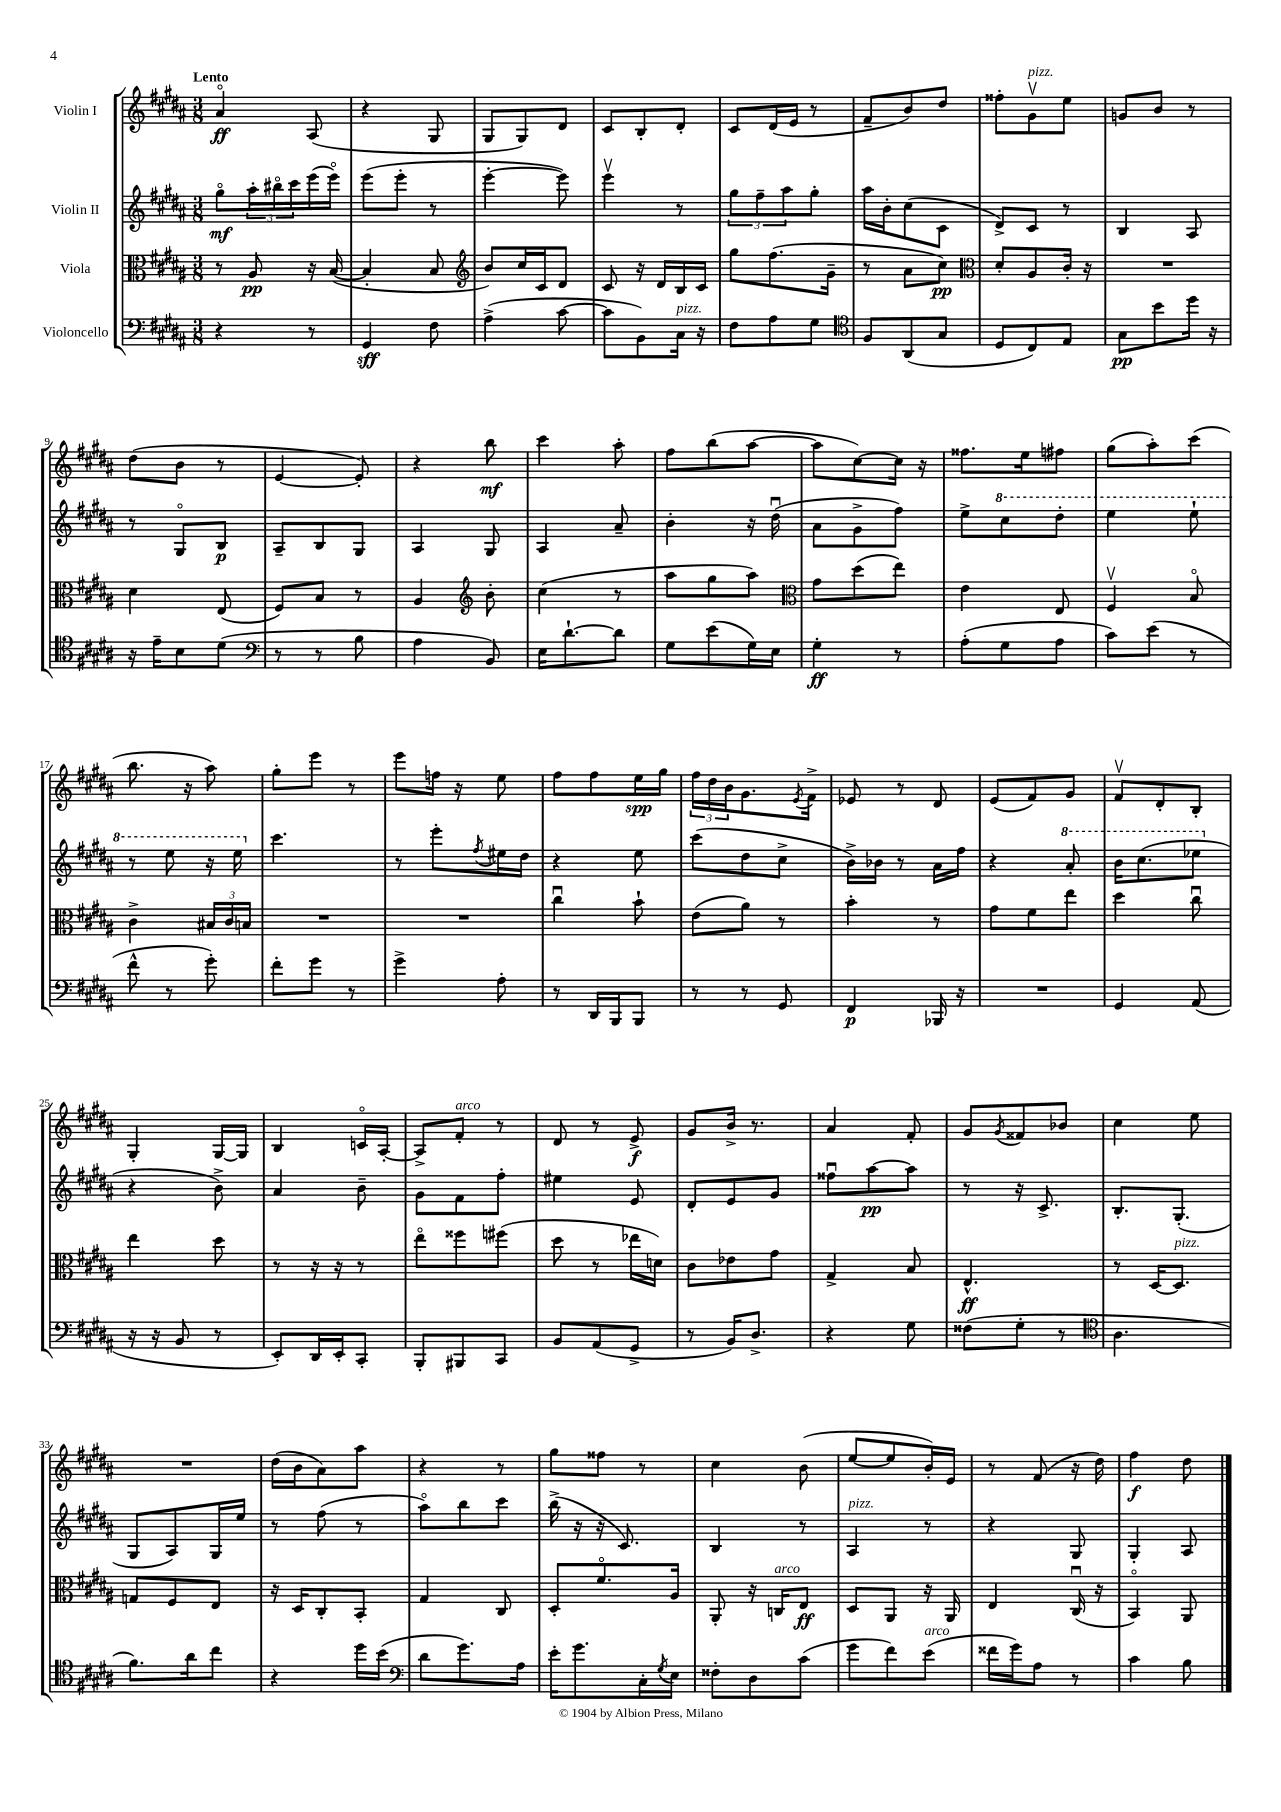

**kern	**kern	**kern	**kern
*staff4	*staff3	*staff2	*staff1
*clefF4	*clefC3	*clefG2	*clefG2
*k[f#c#g#d#a#]	*k[f#c#g#d#a#]	*k[f#c#g#d#a#]	*k[f#c#g#d#a#]
*M3/8	*M3/8	*M3/8	*M3/8
4r	8r	8gg#o\L	4a#o/
.	8A#/	24aa#'\L	.
.	.	24bb#o\	.
.	.	24ccc#\	.
8r	16r	(16eee\	(8A#/
.	([16B/	16eeeo\JJ)	.
=	=	=	=
4GG#/	4B'/]	(8eee\L	4r
.	.	8eee'\J	.
8F#\	8B/	8r	8G#/
=	=	=	=
*	*clefG2	*	*
(4A#^\	8b/L)	[4eee'\	8G#/L
.	16cc#/L	.	8G#/)
.	16c#/J	.	.
[8c#\	8d#/J	8eee\])	8d#/J
=	=	=	=
8c#\]L	8c#/	4eeev\	8c#/L
8BB\)	16r	.	8B'/
.	16d#/LL	.	.
16C#\Jk	16B/	8r	8d#'/J
16r	16c#/JJ	.	.
=	=	=	=
8F#\L	8gg#\L	12gg#\L	8c#/L
.	.	12ff#~\	.
8A#\	(8.ff#\	.	(16d#/L
.	.	12aa#\	.
.	.	.	16e/JJ
8G#\J	.	8gg#'\J	8r
.	16g#~\Jk	.	.
=	=	=	=
*clefC4	*	*	*
8F#/L	8r	16aa#\LL	8f#~/L
.	.	16b'\J	.
(8AA#/	8a#\L	(8cc#\	8b/)
8G#/J	8cc#\J)	8c#\J	8dd#/J
=	=	=	=
*	*clefC3	*	*
8D#/L	8d#'/L	8d#^/L)	8ff##'\L
8C#/)	8A#/	8c#/J	8g#v\
8E/J	16c#'/Jk	8r	8ee\J
.	16r	.	.
=	=	=	=
8G#\L	4.r	4B/	8g/L
8b\	.	.	8b/J
16dd#\Jk	.	8A#/	8r
16r	.	.	.
=	=	=	=
16r	4d#\	8r	(8dd#\L
16e~\LK	.	.	.
8B\	.	8G#o/L	8b\J
(8d#\J	(8E/	8B/J	8r
=	=	=	=
*clefF4	*	*	*
8r	8F#/L)	8A#~/L	[4e/
8r	8B/J	8B/	.
8B\	8r	8G#/J	8e'/])
=	=	=	=
4A#\	4A#/	4A#/	4r
*	*clefG2	*	*
8BB/)	8b'\	8G#/	8bb\
=	=	=	=
16E\LK	(4cc#\	4A#/	4ccc#\
[8.d#`\	.	.	.
8d#\]J	8r	8a#~/	8aa#'\
=	=	=	=
8G#\L	8aa#\L	4b'\	8ff#\L
(8e\	8gg#\	.	(8bb\
16G#\L)	8aa#\J)	16r	[8aa#\J
16E\JJ	.	(16dd#u\	.
=	=	=	=
*	*clefC3	*	*
4G#'\	8g#\L	8a#\L	8aa#\]L
.	(8dd#\	8g#^\	[8cc#\)
8r	8ee\J)	8ff#\J)	16cc#\]Jk
.	.	.	16r
=	=	=	=
(8A#'\L	4e\	8ee^\L	8.ff##\L
8G#\	.	8ccc#\	.
.	.	.	16ee\k
8A#\J	8E/	8ddd#'\J	8ff#\J
=	=	=	=
8c#\L)	4F#v/	4eee\	(8gg#\L
(8e\J	.	.	8aa#'\)
8r	8Bo/	8eee`\	(8ccc#\J
=	=	=	=
8f#^^\	4c#^\	8r	8.bb\
8r	.	8eee\	.
.	.	.	16r
8g#'\)	24B#/LL	16r	8aa#\)
.	24c#/	.	.
.	.	16eee\	.
.	24B/JJ	.	.
=	=	=	=
8f#'\L	4.r	4.ccc#\	8gg#'\L
8g#\J	.	.	8eee\J
8r	.	.	8r
=	=	=	=
4g#^\	4.r	8r	8eee\L
.	.	8eee'\L	16ff\Jk
.	.	.	16r
.	.	8qff#/	.
8A#'\	.	16ee#\L	8ee\
.	.	16dd#\JJ	.
=	=	=	=
8r	4cc#u\	4r	8ff#\L
16DD#/LL	.	.	8ff#\
16BBB/J	.	.	.
8BBB/J	8b`\	8ee\	16ee\L
.	.	.	16gg#\JJ
=	=	=	=
8r	(8e\L	(8ccc#\L	24ff#\LL
.	.	.	24dd#\
.	.	.	24b\J
8r	8a#\J)	8dd#\	8.g#\
8GG#/	8r	8cc#^\J	.
.	.	.	8qe/
.	.	.	16f#^\Jk
=	=	=	=
4FF#/	4b'\	16b^\LL)	8e-/
.	.	16b-\JJ	.
.	.	8r	8r
16BBB-/	8r	16a#\LL	8d#/
16r	.	16ff#\JJ	.
=	=	=	=
4.r	8g#\L	4r	(8e/L
.	8f#\	.	8f#/)
.	8ee\J	8aa#'/	8g#/J
=	=	=	=
4GG#/	4dd#\	16bb\LK	8f#v/L
.	.	(8.ccc#\	.
.	.	.	8d#'/
(8AA#/	8cc#u\	8eee-\J	8B'/J
=	=	=	=
16r	4ee\	4r	4G#'/
16r	.	.	.
8BB/	.	.	.
8r	8dd#\	8b^\)	[16G#/LL
.	.	.	16G#/]JJ
=	=	=	=
8EE'/L)	8r	4a#/	4B/
16DD#/L	16r	.	.
16EE'/J	16r	.	.
8CC#'/J	8r	8b~\	16co/LL
.	.	.	[16A#'/JJ
=	=	=	=
8BBB'/L	8eeo\L	8g#\L	8A#^/]L
8BBB#/	8ff##\	8f#\	8f#'/J
8CC#/J	(8ff#\J	8ff#'\J	8r
=	=	=	=
8BB/L	8dd#\	4ee#\	8d#/
(8AA#/	8r	.	8r
8GG#^/J	16ee-\LL	8e/	8e^/
.	16d\JJ)	.	.
=	=	=	=
8r	8c#\L	8d#'/L	8g#/L
16BB/LK)	8e-\	8e/	16b^/Jk
8.D#^/J	.	.	8.r
.	8g#\J	8g#/J	.
=	=	=	=
4r	4G#^/	8ff##u\L	4a#/
.	.	[8aa#\	.
8G#\	8B/	8aa#\]J	8f#'/
=	=	=	=
(8F##\L	4.E^^/	8r	8g#/L
.	.	.	8qg#/
8G#'\J	.	16r	8f##/
.	.	8.c#^/	.
8r	.	.	8b-/J
=	=	=	=
*clefC4	*	*	*
4.A#\	8r	8.B'/L	4cc#\
.	[16D#/LK	.	.
.	8.D#/]J	(8.G#'/J	.
.	.	.	8ee\
=	=	=	=
8.f#\L)	8G/L	8G#/L	4.r
.	8F#/	8A#/)	.
16a#\k	.	.	.
8cc#\J	8E/J	16G#/L	.
.	.	16ee/JJ	.
=	=	=	=
4r	16r	8r	(16dd#\LL
.	16D#/LK	.	16b\J
.	8C#'/	(8ff#\	8a#\)
16dd#\LL	8BB'/J	8r	8aa#\J
(16b\JJ	.	.	.
=	=	=	=
*clefF4	*	*	*
8d#\L	4G#/	8aa#o\L)	4r
8.g#\)	.	8bb\	.
.	8C#/	8ccc#\J	8r
16A#\Jk	.	.	.
=	=	=	=
16e'\LK	8D#'/L	(16bb^\	8gg#\L
8.g#\	.	16r	.
.	8.f#o/	16r	8ff##\J
.	.	8.c#/)	.
16C#'\L	.	.	8r
8qG#/	.	.	.
16E\JJ	16A#/Jk	.	.
=	=	=	=
8F##'\L	8AA#'/	4B/	4cc#\
8D#\	16r	.	.
.	16C/LK	.	.
(8c#\J	8E/J	8r	(8b\
=	=	=	=
8g#\L	8D#/L	4A#/	[8ee/L
8f#\)	8AA#/J	.	8ee/]
(8e\J	16r	8r	16b'/L)
.	16AA#/	.	16e/JJ
=	=	=	=
16f##\LL	4E/	4r	8r
16g#\J)	.	.	.
8A#\J	.	.	(8f#/
8r	(16C#u/	8G#/	16r
.	16r	.	16dd#\)
=	=	=	=
4c#\	4BBo/)	4G#'/	4ff#\
8B\	8AA#/	8A#/	8dd#\
==	==	==	==
*-	*-	*-	*-
